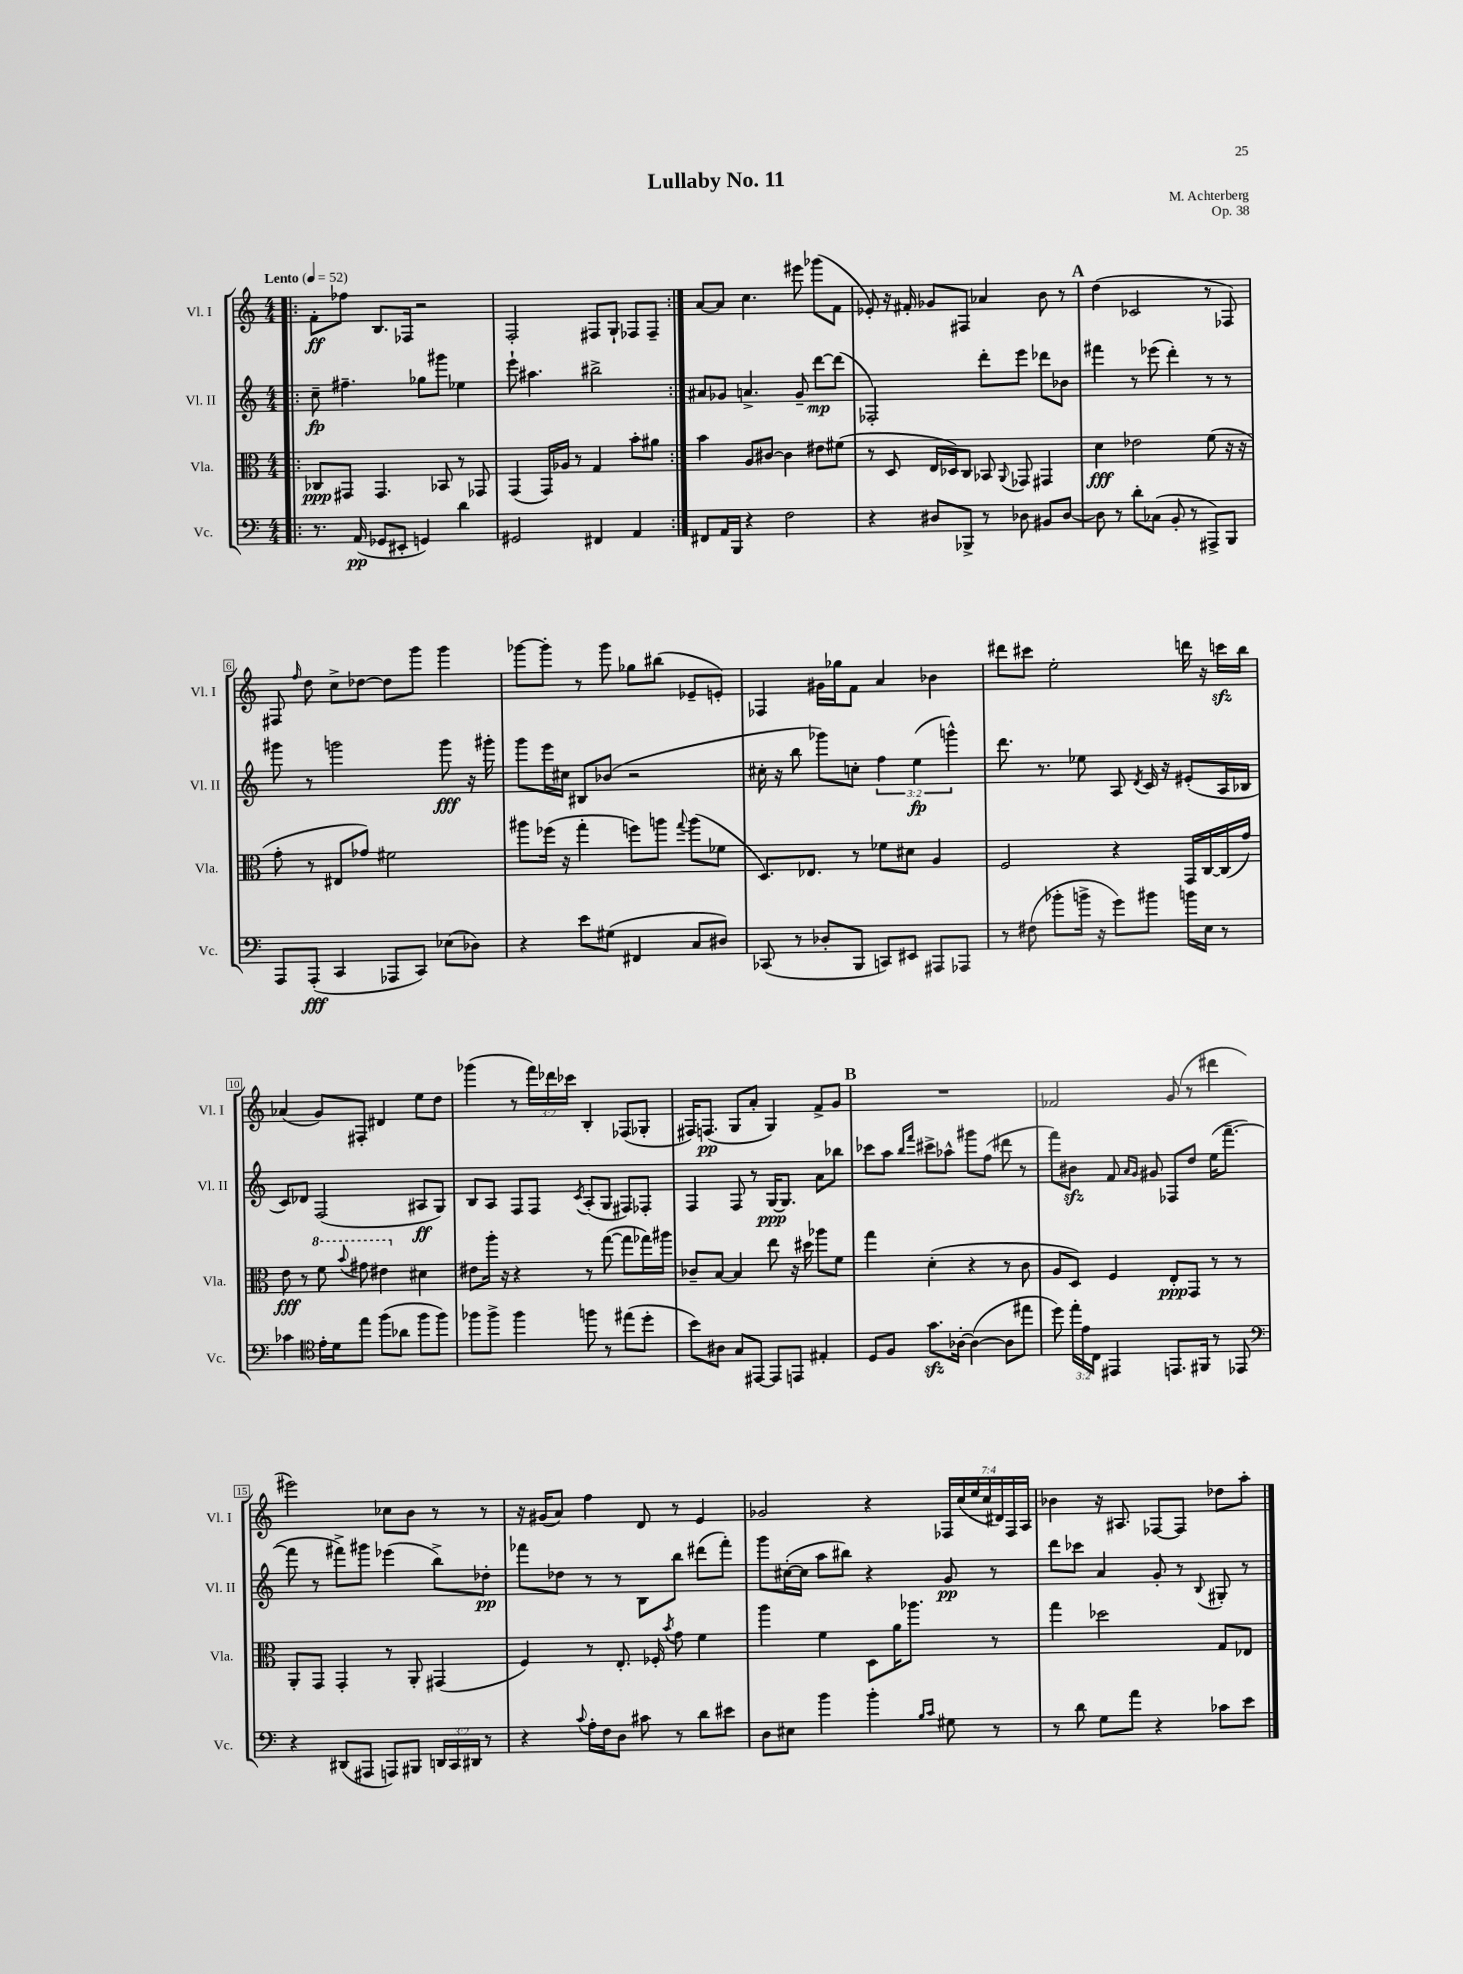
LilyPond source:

\header { title = "Lullaby No. 11" composer = "M. Achterberg" opus = "Op. 38" }
<<
\new StaffGroup <<
\new Staff = "s0" \with { instrumentName = "Vl. I" shortInstrumentName = "Vl. I" } {
    \clef treble \key c \major \numericTimeSignature \time 4/4 \override Staff.TupletNumber.text = #tuplet-number::calc-fraction-text \tempo "Lento" 4 = 52
    \autoBeamOff \repeat volta 2 { \bar ".|:" f'8[-.\ff fes''8] b8.[ fes16] r2 |
    f2-. fis8[ g8]-! fes8[ fes8]-- | }
    a'8[~ a'8] c''4. eis'''8 ges'''8[( f'8] |
    ees'8-.) r16 fis'16-. ges'8[ fis8] aes'4 b'8 r8 |
    \mark \markup { \bold "A" } d''4( ces'2 r8 fes8) |
    fis8 \grace { f''16 } d''8 c''8[-> des''8]~ des''8[ g'''8] g'''4 |
    ges'''8[~ ges'''8]-. r8 ges'''8 ges''8[ bis''8]( ees'8[-- e'8]-.) |
    fes4 gis'16[ ges''16 f'8] a'4 bes'4 |
    dis'''8[ cis'''8] e''2-. d'''16 r16 c'''16[\sfz b''16] |
    aes'4( g'8[) fis8]-. dis'4 e''8[ d''8] |
    ges'''4( r8 \tuplet 3/2 { f'''16[) des'''16 ces'''16] } b4-. fes8[( ges8]-. |
    fis16[) f8.]\pp( g8[ a'8]-. g4) f'8[-> g'8] |
    \mark \markup { \bold "B" } R1 |
    fes'2 g'8( r8 dis'''4 |
    eis'''2) ces''8[ b'8] r8 r8 |
    r16 gis'16[( a'8]) f''4 d'8 r8 e'4 |
    ges'2 r4 \tuplet 7/4 { fes16[ c''16( e''16 c''16 dis'16) fes16 a16] } |
    bes'4 r16 ais8. fes8[~ fes8] des''8[ a''8]-. \bar "|." |
}
\new Staff = "s1" \with { instrumentName = "Vl. II" shortInstrumentName = "Vl. II" } {
    \clef treble \key c \major \numericTimeSignature \time 4/4 \override Staff.TupletNumber.text = #tuplet-number::calc-fraction-text
    \autoBeamOff \repeat volta 2 { \bar ".|:" c''8--\fp fis''4.-- ges''8[ gis'''8] ees''4 |
    e'''8-! ais''4. bis''2-> | }
    ais'8[ ges'8] a'4.-> ges'8-- d'''8[~\mp d'''8]( |
    fes2-.) d'''8[-. e'''8] des'''8[ bes'8] |
    \mark \markup { \bold "A" } fis'''4 r8 ees'''8( d'''4-.) r8 r8 |
    gis'''8 r8 g'''2 g'''8\fff r16 gis'''16-. |
    g'''8[ e'''16 cis''16] bis8[ bes'8]( r2 |
    cis''16-. r16 b''8 ges'''8[) c''8]-. \tuplet 3/2 { f''4 e''4\fp( g'''4-^) } |
    d'''8. r8. ees''8 a8 \acciaccatura { d'8 } c'16 r16 eis'8[-.( a16 bes16] |
    c'8[) des'8] f2( ais8[\ff g8]) |
    b8[ a8] f8[ f8] \acciaccatura { c'8 } a8[-.( g8] fis8[) fes8]-. |
    f4 f8 r8 g16[~\ppp g8.] a'8[ bes''8] |
    \mark \markup { \bold "B" } ces'''8[ a''8] \grace { b''16[ f'''16] } cis'''8[-> aes''8]-^ gis'''8[ f''8]( dis'''8 r8 |
    f'''8[) bis'8]\sfz f'8 \grace { a'16[ g'16] } gis'8 fes8[ d''8] e''16[( f'''8.]~-- |
    f'''8 r8 fis'''8[->) gis'''8] ees'''4( b''8[->) des''8]-.\pp |
    fes'''8[ des''8] r8 r8 b8[ b''8] dis'''8[( fes'''8]-.) |
    g'''8[ cis''16~-.( cis''16] a''8[ bis''8]) r4 g'8\pp r8 |
    d'''8[ ces'''8] a'4 g'8-. r8 \appoggiatura { b8 } gis8-. r8 \bar "|." |
}
\new Staff = "s2" \with { instrumentName = "Vla." shortInstrumentName = "Vla." } {
    \clef alto \key c \major \numericTimeSignature \time 4/4
    \autoBeamOff \repeat volta 2 { \bar ".|:" ces8[\ppp gis,8] gis,4. bes,8 r8 ges,8 |
    g,4( g,16[) aes16] r8 g4 b'8[-. ais'8] | }
    b'4 a8[ cis'8]~ cis'4 eis'8[ fis'8]( |
    r8 d8 e16[ des16) c8] bes,8 \appoggiatura { a,8 } ges,8 gis,4 |
    \mark \markup { \bold "A" } d'4\fff ees'2 f'8( r16 r16 |
    g'8-. r8 eis8[ ges'8]) fis'2 |
    ais''8[ fes''16]( r16 g''4-. f''8[) a''8] \appoggiatura { g''8 } a''8[( fes'8] |
    d8.[) ees8.] r8 fes'8[ dis'8] a4 |
    f2 r4 g,16[ c16~ c16( g'16]) |
    e'8\fff r8 \ottava #1 f''8 \appoggiatura { b''8 } gis''8 eis''4 \ottava #0 dis'4 |
    eis'8[ a''16]-. r16 r4 r8 g''8~( g''8[ ges''16) ais''16] |
    ces'8[-- b8]~ b4 e''8 r16 dis''16 aes''8[ f'8] |
    \mark \markup { \bold "B" } g''4 d'4-.( r4 r8 c'8 |
    a8[ d8]) f4 e8[-.\ppp g,8] r8 r8 |
    a,8[-. g,8] g,4-. r8 a,8-. gis,4( |
    f4) r8 e8.-. fes16-. \acciaccatura { b'8 } g'8 f'4 |
    a''4 f'4 d8[ a'16 aes''8.] r8 |
    g''4 des''2 g8[ ees8] \bar "|." |
}
\new Staff = "s3" \with { instrumentName = "Vc." shortInstrumentName = "Vc." } {
    \clef bass \key c \major \numericTimeSignature \time 4/4 \override Staff.TupletNumber.text = #tuplet-number::calc-fraction-text
    \autoBeamOff \repeat volta 2 { \bar ".|:" r8. a,16\pp( ges,8[ eis,8]-. g,4) d'4 |
    gis,2 fis,4 a,4 | }
    fis,8[ a,16 b,,16] r4 f2 |
    r4 dis8[ bes,,8]-> r8 des8 bis,8[ des8]~ |
    \mark \markup { \bold "A" } des8 r8 d'8[-. ces8]( b,8-. r8 ais,,8[->) b,,8] |
    a,,8[ a,,8]-.\fff( c,4 aes,,8[ c,8]) ees8[( des8]) |
    r4 e'8[ gis8]( fis,4 c8[ dis8]) |
    ces,8( r8 des8[-. b,,8] c,8[) eis,8] ais,,8[ aes,,8] |
    r8 fis8( bes'8[-. b'16]-> r16 g'8[) bis'8] b'16[ e16] r8 |
    ces'4 \clef tenor e'16[-. d'16 e''8] f''8[( aes'8] f''8[ f''8]) |
    fes''8[ fes''8]-> fes''4 f''8 r8 eis''8[( d''8]-. |
    b'8[) ais8] g8[ eis,8]~ eis,8[ e,8] eis4-. |
    \mark \markup { \bold "B" } d8[ f8] g'8.[\sfz aes16]~-. aes4~( aes8[ eis''8] |
    d''8) \tuplet 3/2 { e''16[-. e'16 c16] } eis,4 e,8.[ fis,16] r8 ees,8 |
    \clef bass r4 dis,8[( ais,,8] a,,8[) bis,,8] \tuplet 3/2 { d,16[ c,16 dis,16] } r8 |
    r4 \appoggiatura { c'8 } a16[-. f16 d8] cis'8 r8 d'8[ eis'8] |
    d8[ eis8] b'4 b'4-. \grace { b16[ c'16] } gis8 r8 |
    r8 d'8 g8[ a'8] r4 ces'8[ e'8] \bar "|." |
}
>>
>>
\layout { \context { \Score \override BarNumber.stencil = #(make-stencil-boxer 0.1 0.3 ly:text-interface::print) } }
